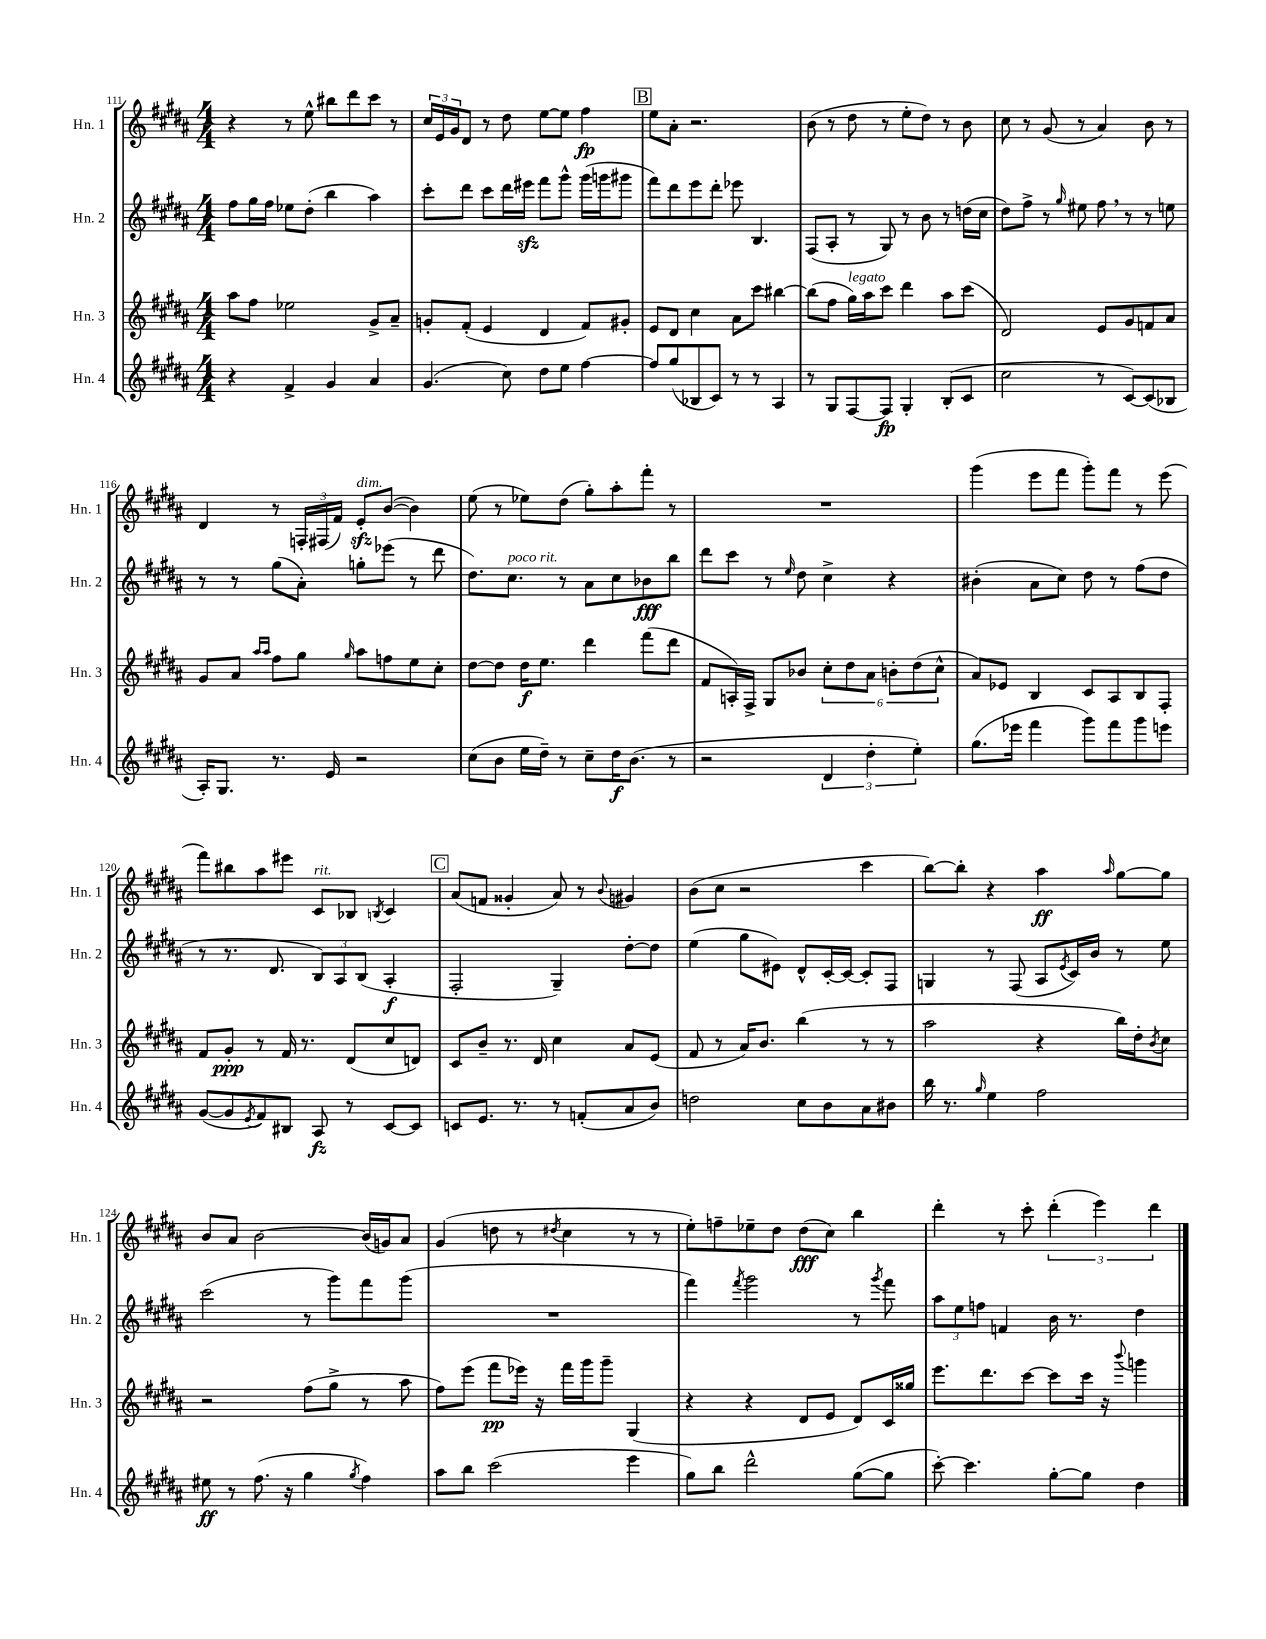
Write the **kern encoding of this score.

**kern	**dynam	**kern	**dynam	**kern	**dynam	**kern	**dynam
*part4	*part4	*part3	*part3	*part2	*part2	*part1	*part1
*staff4	*staff4	*staff3	*staff3	*staff2	*staff2	*staff1	*staff1
*I"Hn. 4	*	*I"Hn. 3	*	*I"Hn. 2	*	*I"Hn. 1	*
*I'Hn. 4	*	*I'Hn. 3	*	*I'Hn. 2	*	*I'Hn. 1	*
*clefG2	*	*clefG2	*	*clefG2	*	*clefG2	*
*k[f#c#g#d#a#]	*	*k[f#c#g#d#a#]	*	*k[f#c#g#d#a#]	*	*k[f#c#g#d#a#]	*
*M4/4	*	*M4/4	*	*M4/4	*	*M4/4	*
=111	=111	=111	=111	=111	=111	=111	=111
4r	.	8aa#\L	.	8ff#\L	.	4r	.
.	.	8ff#\J	.	16gg#\L	.	.	.
.	.	.	.	16ff#\JJ	.	.	.
4f#^/	.	2ee-X\	.	8ee-X\L	.	8r	.
.	.	.	.	(8dd#'\J	.	8ee^^\	.
4g#/	.	.	.	4bb\	.	8bb#X\L	.
.	.	.	.	.	.	8ddd#\	.
4a#/	.	8g#^/L	.	4aa#\)	.	8ccc#\J	.
.	.	8a#~/J	.	.	.	8r	.
=112	=112	=112	=112	=112	=112	=112	=112
(4.g#/	.	8gn'/L	.	8ccc#'\L	.	24cc#/LL	.
.	.	.	.	.	.	24e/	.
.	.	.	.	.	.	24g#/J	.
.	.	(8f#'/J	.	8ddd#\J	.	8d#/J	.
.	.	4e/	.	8ccc#\L	.	8r	.
8cc#\)	.	.	.	16ddd#\L	.	8dd#\	.
.	.	.	.	16eee#Xzz\JJ	.	.	.
8dd#\L	.	4d#/	.	8fff#\L	.	[8ee\L	.
8ee\J	.	.	.	8ggg#^^\J	.	8ee\J]	.
[4ff#\	.	8f#/L)	.	(16ggg#\LL	.	4ff#\	fp
.	.	.	.	16gggn\J	.	.	.
.	.	8g#X'/J	.	8ggg#X\J	.	.	.
!!LO:REH:place=s1:t=B
=113	=113	=113	=113	=113	=113	=113	=113
8ff#/L]	.	8e/L	.	8fff#\L)	.	8ee\L	.
(8gg#/	.	8d#/J	.	8ddd#\	.	8a#'\J	.
8B-X/	.	4cc#\	.	8eee\	.	2.r	.
8c#/J)	.	.	.	8ddd#'\J	.	.	.
8r	.	8a#\L	.	8eee-X\	.	.	.
8r	.	8ccc#\J	.	4.B/	.	.	.
4A#/	.	[4bb#X\	.	.	.	.	.
=114	=114	=114	=114	=114	=114	=114	=114
8r	.	(8bb#\L]	.	(8F#/L	.	(8b\	.
8G#/L	.	8ff#\J	.	8A#'/J	.	8r	.
!	!	!LO:TX:a:i:t=legato	!	!	!	!	!
[8F#/	.	16gg#\LL)	.	8r	.	8dd#\	.
.	.	16aa#\J	.	.	.	.	.
8F#/J]	fp	8ccc#\J	.	8G#/)	.	8r	.
4G#'/	.	4ddd#\	.	8r	.	8ee'\L	.
.	.	.	.	8b\	.	8dd#\J)	.
(8B'/L	.	8aa#\L	.	8r	.	8r	.
8c#/J	.	(8ccc#\J	.	(16ddn\LL	.	8b\	.
.	.	.	.	16cc#\JJ	.	.	.
=115	=115	=115	=115	=115	=115	=115	=115
2cc#\	.	2d#/)	.	8dd#\L)	.	8cc#\	.
.	.	.	.	8ff#^\J	.	8r	.
.	.	.	.	8r	.	(8g#/	.
.	.	.	.	16qqgg#/	.	.	.
.	.	.	.	8ee#X\	.	8r	.
8r	.	8e/L	.	8ff#,\	.	4a#/)	.
[8c#/L)	.	8g#/	.	8r	.	.	.
(8c#/]	.	8fn/	.	8r	.	8b\	.
8B-X/J	.	8a#/J	.	8een\	.	8r	.
!!LO:LB:g=z
=116	=116	=116	=116	=116	=116	=116	=116
16A#'/KL)	.	8g#/L	.	8r	.	4d#/	.
8.G#/J	.	.	.	.	.	.	.
.	.	8a#/J	.	8r	.	.	.
.	.	16qqaa#/LL	.	.	.	.	.
.	.	16qqaa#/JJ	.	.	.	.	.
8.r	.	8ff#\L	.	(8gg#\L	.	8r	.
.	.	8gg#\J	.	8a#'\J)	.	24Fn'/LL	.
.	.	.	.	.	.	(24F#X/	.
16e/	.	.	.	.	.	.	.
.	.	.	.	.	.	24f#/JJ)	.
.	.	16qqgg#/	.	.	.	.	.
!	!	!	!	!	!	!LO:TX:a:i:t=dim.	!
2r	.	8aa#\L	.	8ggn'\L	.	8ezz'/L	.
.	.	8ffn\	.	(8eee-X\J	.	([8b/J	.
.	.	8ee\	.	8r	.	4b\])	.
.	.	8cc#'\J	.	8ddd#\	.	.	.
=117	=117	=117	=117	=117	=117	=117	=117
(8cc#\L	.	[8dd#\L	.	8.dd#\L)	.	(8ee\	.
8b\J	.	8dd#\J]	.	.	.	8r	.
!	!	!	!	!LO:TX:a:i:t=poco rit.	!	!	!
.	.	.	.	8.cc#\J	.	.	.
16ee\LL	.	16dd#\KL	f	.	.	8ee-X\L)	.
16dd#~\JJ)	.	8.ee\J	.	.	.	.	.
8r	.	.	.	8r	.	(8dd#\J	.
8cc#~\L	.	4ddd#\	.	8a#\L	.	8gg#'\L)	.
16dd#\K	f	.	.	8cc#\	.	8aa#'\	.
(8.b\J	.	.	.	.	.	.	.
.	.	(8fff#\L	.	8b-X\	fff	8fff#'\J	.
8r	.	8ddd#\J	.	8bb\J	.	8r	.
=118	=118	=118	=118	=118	=118	=118	=118
2r	.	8f#/L	.	8ddd#\L	.	1r	.
.	.	16An'/L)	.	8ccc#\J	.	.	.
.	.	16F#^/JJ	.	.	.	.	.
.	.	8G#/L	.	8r	.	.	.
.	.	.	.	16qqee/	.	.	.
.	.	8b-X/J	.	8dd#\	.	.	.
6d#/	.	12cc#'\L	.	4cc#^\	.	.	.
.	.	12dd#\	.	.	.	.	.
6dd#'\	.	12a#\J	.	.	.	.	.
.	.	12bn'\L	.	4r	.	.	.
6ee'\)	.	(12dd#\	.	.	.	.	.
.	.	12cc#^^\J	.	.	.	.	.
=119	=119	=119	=119	=119	=119	=119	=119
(8.gg#\L	.	8a#/L)	.	(4b#X'\	.	(4ggg#\	.
.	.	8e-X/J	.	.	.	.	.
16eee-X\Jk	.	.	.	.	.	.	.
4fff#\	.	4B/	.	8a#\L	.	8eee\L	.
.	.	.	.	8cc#\J)	.	8fff#\J	.
8ggg#\L)	.	8c#/L	.	8dd#\	.	8ggg#'\L)	.
8fff#\	.	8A#/	.	8r	.	8fff#\J	.
8ggg#\	.	8B/	.	(8ff#\L	.	8r	.
8eeen\J	.	8F#'/J	.	8dd#\J	.	(8eee\	.
!!LO:LB:g=z
=120	=120	=120	=120	=120	=120	=120	=120
([8g#/L	.	8f#/L	.	8r	.	8fff#\L)	.
8g#/]	.	8g#'/J	ppp	8.r	.	8bb#X\	.
8qe/	.	.	.	.	.	.	.
8f#/)	.	8r	.	.	.	8aa#\	.
.	.	.	.	8.d#/	.	.	.
8B#X/J	.	16f#/	.	.	.	8eee#X\J	.
.	.	8.r	.	.	.	.	.
!	!	!	!	!	!	!LO:TX:a:i:t=rit.	!
8A#/	fz	.	.	12B/L)	.	8c#/L	.
.	.	.	.	12A#/	.	.	.
8r	.	(8d#/L	.	.	.	8B-X/J	.
.	.	.	.	(12B/J	.	.	.
.	.	.	.	.	.	8qBn/	.
[8c#/L	.	8cc#/	.	4A#'/	f	4c#/	.
8c#/J]	.	8dn/J)	.	.	.	.	.
!!LO:REH:place=s1:t=C
=121	=121	=121	=121	=121	=121	=121	=121
8cn/L	.	8c#/L	.	2F#'/	.	(8a#/L	.
8.e/J	.	8b~/J	.	.	.	8fn/J	.
.	.	8.r	.	.	.	4g##X'/	.
8.r	.	.	.	.	.	.	.
.	.	16d#/	.	.	.	.	.
8r	.	4cc#\	.	4G#~/)	.	8a#/)	.
(8fn'/L	.	.	.	.	.	8r	.
.	.	.	.	.	.	8qqb/	.
8a#/	.	8a#/L	.	[8dd#'\L	.	4g#X/	.
8b/J)	.	(8e/J	.	8dd#\J]	.	.	.
=122	=122	=122	=122	=122	=122	=122	=122
2ddn\	.	8f#/	.	(4ee\	.	(8b\L	.
.	.	8r	.	.	.	8cc#\J	.
.	.	16a#/KL)	.	8gg#\L	.	2r	.
.	.	8.b/J	.	.	.	.	.
.	.	.	.	8e#X\J)	.	.	.
8cc#\L	.	(4bb\	.	8d#^^/L	.	.	.
8b\	.	.	.	[16c#'/L	.	.	.
.	.	.	.	16c#/JJ_	.	.	.
8a#\	.	8r	.	8c#'/L]	.	4ccc#\	.
8b#X\J	.	8r	.	8F#/J	.	.	.
=123	=123	=123	=123	=123	=123	=123	=123
16bb\	.	2aa#\	.	4Gn/	.	[8bb\L)	.
8.r	.	.	.	.	.	.	.
.	.	.	.	.	.	8bb'\J]	.
16qqgg#/	.	.	.	.	.	.	.
4ee\	.	.	.	8r	.	4r	.
.	.	.	.	(8F#/	.	.	.
2ff#\	.	4r	.	8A#/L	.	4aa#\	ff
.	.	.	.	8qe/	.	.	.
.	.	.	.	16c#/L)	.	.	.
.	.	.	.	16b/JJ	.	.	.
.	.	.	.	.	.	16qqaa#/	.
.	.	16bb\LL)	.	8r	.	[8gg#\L	.
.	.	16dd#'\J	.	.	.	.	.
.	.	8qb/	.	.	.	.	.
.	.	8cc#\J	.	8ee\	.	8gg#\J]	.
!!LO:LB:g=z
=124	=124	=124	=124	=124	=124	=124	=124
8ee#X\	ff	2r	.	(2ccc#\	.	8b/L	.
8r	.	.	.	.	.	8a#/J	.
(8.ff#\	.	.	.	.	.	[2b\	.
16r	.	.	.	.	.	.	.
4gg#\	.	(8ff#\L	.	8r	.	.	.
.	.	8gg#^\J	.	8ggg#\L)	.	.	.
8qgg#/	.	.	.	.	.	.	.
4ff#\)	.	8r	.	8fff#\	.	(16b/LL]	.
.	.	.	.	.	.	16gn/J)	.
.	.	8aa#\	.	(8ggg#\J	.	8a#/J	.
=125	=125	=125	=125	=125	=125	=125	=125
8aa#\L	.	8ff#\L)	.	1r	.	(4g#/	.
8bb\J	.	(8eee\J	.	.	.	.	.
(2ccc#\	.	8fff#\L	pp	.	.	8ddn\	.
.	.	16eee-X\Jk)	.	.	.	8r	.
.	.	16r	.	.	.	.	.
.	.	.	.	.	.	8qdd#X/	.
.	.	16fff#\LL	.	.	.	4cc#\	.
.	.	16ggg#\J	.	.	.	.	.
.	.	8ggg#~\J	.	.	.	.	.
4eee\	.	(4G#/	.	.	.	8r	.
.	.	.	.	.	.	8r	.
=126	=126	=126	=126	=126	=126	=126	=126
8gg#\L)	.	4r	.	4fff#\)	.	8ee'\L)	.
8bb\J	.	.	.	.	.	8ffn~\	.
.	.	.	.	8qfff#/	.	.	.
2ddd#^^\	.	4r	.	2ggg#\	.	8ee-X~\	.
.	.	.	.	.	.	8dd#\J	.
.	.	8d#/L	.	.	.	(8dd#\L	fff
.	.	8e/J	.	.	.	8cc#\J)	.
([8gg#\L	.	8d#/L)	.	8r	.	4bb\	.
.	.	.	.	8qggg#/	.	.	.
8gg#\J]	.	16c#/L	.	8fff#\	.	.	.
.	.	16gg##X/JJ	.	.	.	.	.
=127	=127	=127	=127	=127	=127	=127	=127
[8ccc#'\)	.	8.eee\L	.	12aa#\L	.	4ddd#'\	.
.	.	.	.	12ee\	.	.	.
4.ccc#\]	.	.	.	.	.	.	.
.	.	.	.	12ffn\J	.	.	.
.	.	8.ddd#\	.	.	.	.	.
.	.	.	.	4fn/	.	8r	.
.	.	[8ccc#\J	.	.	.	8ccc#'\	.
[8gg#'\L	.	8ccc#\L]	.	16b\	.	(6ddd#'\	.
.	.	.	.	8.r	.	.	.
8gg#\J]	.	16ccc#\Jk	.	.	.	.	.
.	.	.	.	.	.	6eee\)	.
.	.	16r	.	.	.	.	.
.	.	8qqbbb/	.	.	.	.	.
4dd#\	.	4gggn\	.	4dd#\	.	.	.
.	.	.	.	.	.	6ddd#\	.
==	==	==	==	==	==	==	==
*-	*-	*-	*-	*-	*-	*-	*-
